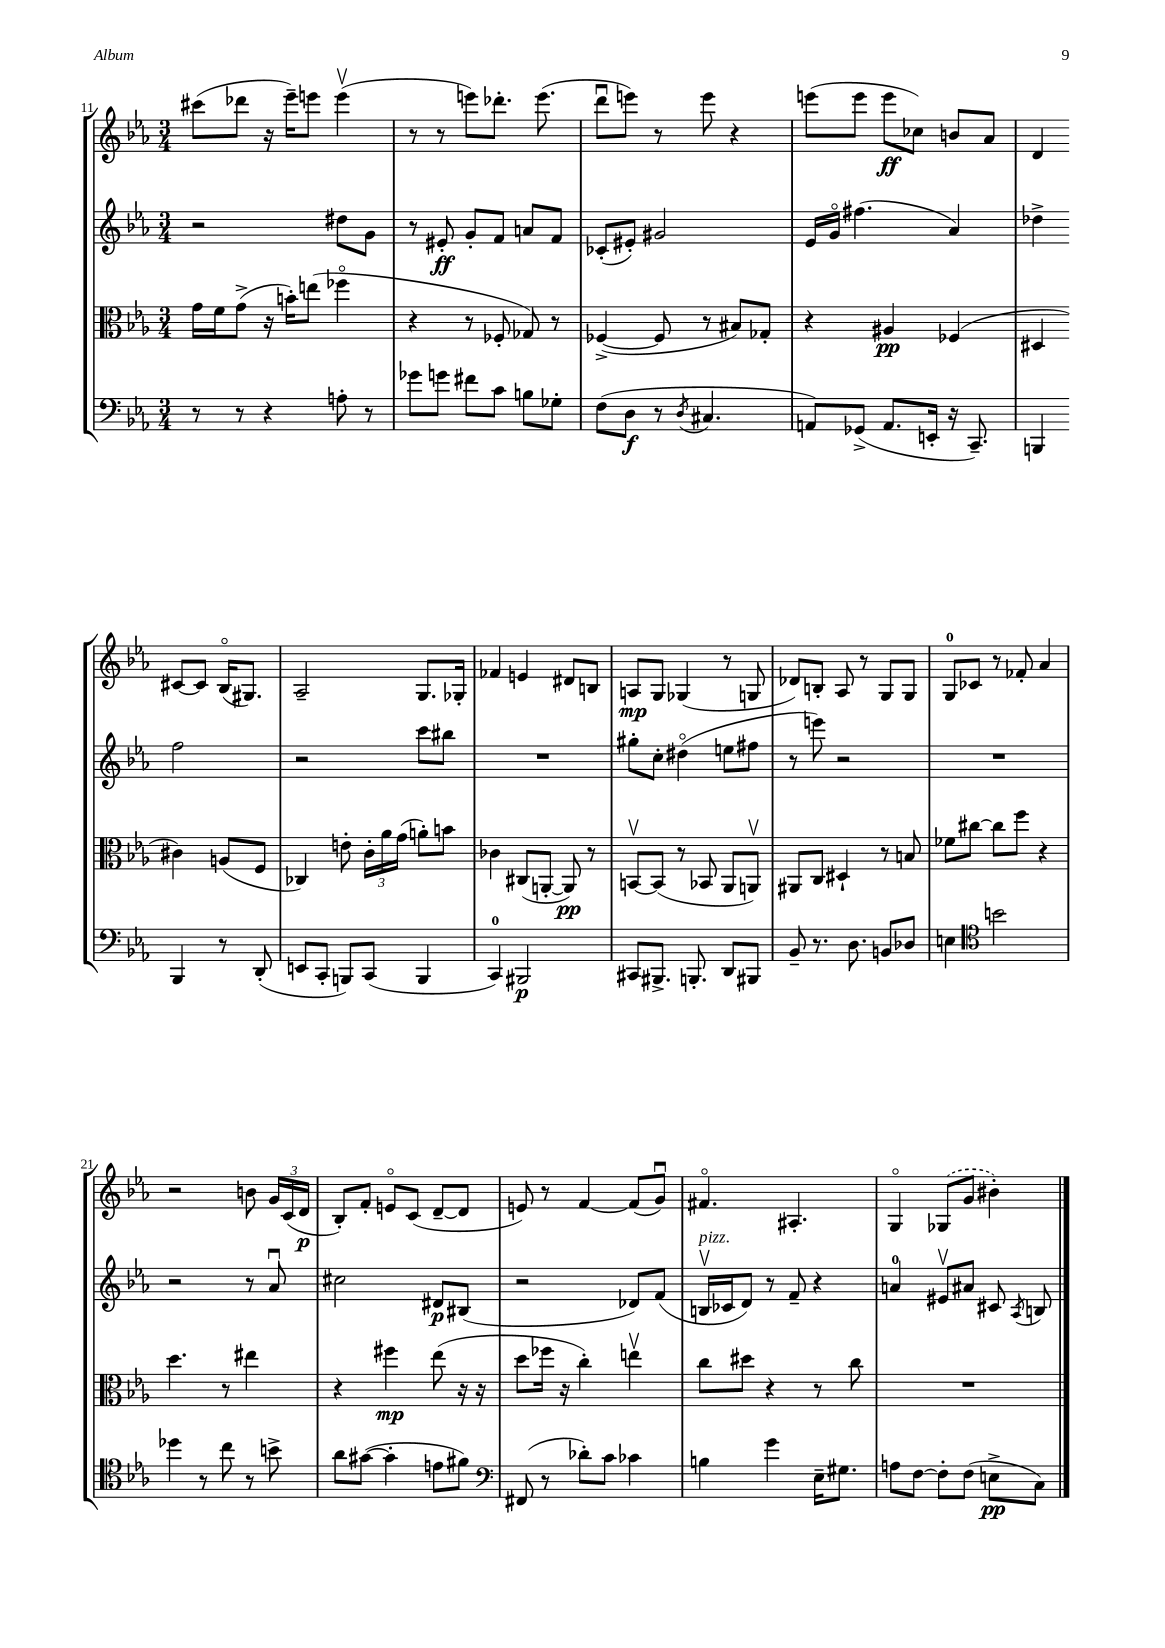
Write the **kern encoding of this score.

**kern	**dynam	**kern	**dynam	**kern	**dynam	**kern	**dynam
*part4	*part4	*part3	*part3	*part2	*part2	*part1	*part1
*staff4	*staff4	*staff3	*staff3	*staff2	*staff2	*staff1	*staff1
*clefF4	*	*clefC3	*	*clefG2	*	*clefG2	*
*k[b-e-a-]	*	*k[b-e-a-]	*	*k[b-e-a-]	*	*k[b-e-a-]	*
*M3/4	*	*M3/4	*	*M3/4	*	*M3/4	*
=11	=11	=11	=11	=11	=11	=11	=11
8r	.	16g\LL	.	2r	.	(8ccc#X\L	.
.	.	16f\J	.	.	.	.	.
8r	.	(8g^\J	.	.	.	8ddd-X\J	.
4r	.	16r	.	.	.	16r	.
.	.	16bn'\KL)	.	.	.	16eee-~\KL)	.
.	.	(8een\J	.	.	.	8eeen\J	.
8An'\	.	4ff-X\	.	8dd#X\L	.	(4eeev\	.
8r	.	.	.	8g\J	.	.	.
=12	=12	=12	=12	=12	=12	=12	=12
8g-X\L	.	4r	.	8r	.	8r	.
8gn\J	.	.	.	8e#X'/	ff	8r	.
8f#X\L	.	8r	.	8g'/L	.	8eeen\L)	.
8c\J	.	8F-X'/	.	8f/J	.	8.ddd-X'\J	.
8Bn\L	.	8G-X/)	.	8an/L	.	.	.
.	.	.	.	.	.	(8.eee\	.
8G-X'\J	.	8r	.	8f/J	.	.	.
=13	=13	=13	=13	=13	=13	=13	=13
(8F\L	.	([4F-X^/	.	(8c-X'/L	.	8dddu\L	.
8D\J	f	.	.	8e#X'/J)	.	8eeen\J)	.
8r	.	8F-/]	.	2g#X/	.	8r	.
8qD/	.	.	.	.	.	.	.
4.C#X/	.	8r	.	.	.	8eee\	.
.	.	8B#X/L)	.	.	.	4r	.
.	.	8G-X'/J	.	.	.	.	.
=14	=14	=14	=14	=14	=14	=14	=14
8AAn/L)	.	4r	.	16e-/LL	.	(8eeen\L	.
.	.	.	.	16g/JJ	.	.	.
(8GG-X^/J	.	.	.	(4.ff#X\	.	8eee\J	.
8.AA/L	.	4A#X/	pp	.	.	8eee\L	ff
.	.	.	.	.	.	8cc-X\J)	.
16EEn'/Jk	.	.	.	.	.	.	.
16r	.	(4F-X/	.	4a-/)	.	8bn/L	.
8.CC~/)	.	.	.	.	.	.	.
.	.	.	.	.	.	8a-/J	.
=15	=15	=15	=15	=15	=15	=15	=15
4BBBn/	.	4D#X/	.	4dd-X^\	.	4d/	.
4BBB/	.	4c#X\)	.	2ff\	.	[8c#X/L	.
.	.	.	.	.	.	8c#/J]	.
8r	.	(8An/L	.	.	.	(16B-/KL	.
.	.	.	.	.	.	8.G#X/J)	.
(8DD'/	.	8F/J	.	.	.	.	.
!!LO:LB:g=z
=16	=16	=16	=16	=16	=16	=16	=16
8EEn/L	.	4C-X/)	.	2r	.	2A-~/	.
8CC'/J	.	.	.	.	.	.	.
8BBBn/L)	.	8en'\	.	.	.	.	.
(8CC/J	.	24c'\LL	.	.	.	.	.
.	.	24a-\	.	.	.	.	.
.	.	(24g\JJ	.	.	.	.	.
4BBB/	.	8an'\L)	.	8ccc\L	.	8.G/L	.
.	.	8bn\J	.	8bb#X\J	.	.	.
.	.	.	.	.	.	16G-X'/Jk	.
=17	=17	=17	=17	=17	=17	=17	=17
4CC/)	.	4c-X\	.	2.r	.	4f-X/	.
2BBB#X/	p	(8C#X/L	.	.	.	4en/	.
.	.	[8AAn'/J	.	.	.	.	.
.	.	8AA/])	pp	.	.	8d#X/L	.
.	.	8r	.	.	.	8Bn/J	.
=18	=18	=18	=18	=18	=18	=18	=18
8CC#X/L	.	[8BBnv/L	.	8gg#X'\L	.	8An/L	mp
8.BBB#X^/J	.	(8BB/J]	.	8cc'\J	.	8G/J	.
.	.	8r	.	(4dd#X\	.	(4G-X/	.
8.BBBn'/	.	.	.	.	.	.	.
.	.	8BB-X/	.	.	.	.	.
8DD/L	.	8AA-/L	.	8een\L	.	8r	.
8BBB#X/J	.	8AAnv/J)	.	8ff#X\J	.	8Gn/	.
=19	=19	=19	=19	=19	=19	=19	=19
8BB-~/	.	8AA#X/L	.	8r	.	8d-X/L)	.
8.r	.	8C/J	.	8eeen\)	.	8Bn'/J	.
.	.	4D#X`/	.	2r	.	8A-/	.
8.D\	.	.	.	.	.	.	.
.	.	.	.	.	.	8r	.
8BBn/L	.	8r	.	.	.	8G/L	.
8D-X/J	.	8Bn/	.	.	.	8G/J	.
=20	=20	=20	=20	=20	=20	=20	=20
4En\	.	8f-X\L	.	2.r	.	8G/L	.
.	.	[8cc#X\J	.	.	.	8c-X/J	.
*clefC4	*	*	*	*	*	*	*
2bn\	.	8cc#\L]	.	.	.	8r	.
.	.	8ff\J	.	.	.	8f-X'/	.
.	.	4r	.	.	.	4a-/	.
!!LO:LB:g=z
=21	=21	=21	=21	=21	=21	=21	=21
4dd-X\	.	4.dd\	.	2r	.	2r	.
8r	.	.	.	.	.	.	.
8cc\	.	8r	.	.	.	.	.
8r	.	4ee#X\	.	8r	.	8bn\	.
8bn^\	.	.	.	8a-u/	.	24g/LL	.
.	.	.	.	.	.	(24c/	.
.	.	.	.	.	.	24d/JJ	p
=22	=22	=22	=22	=22	=22	=22	=22
8a-\L	.	4r	.	2cc#X\	.	8B-'/L)	.
([8g#X\J	.	.	.	.	.	8f'/J	.
4g#'\]	.	4ff#X\	mp	.	.	8en/L	.
.	.	.	.	.	.	(8c/J	.
8en\L	.	(8ee-\	.	8d#X/L	p	[8d~/L	.
8f#X\J)	.	16r	.	(8B#X/J	.	8d/J]	.
.	.	16r	.	.	.	.	.
=23	=23	=23	=23	=23	=23	=23	=23
*clefF4	*	*	*	*	*	*	*
(8FF#X/	.	8dd\L	.	2r	.	8en/)	.
8r	.	16ff-X\Jk	.	.	.	8r	.
.	.	16r	.	.	.	.	.
8d-X'\L)	.	4cc'\)	.	.	.	[4f/	.
8c\J	.	.	.	.	.	.	.
4c-X\	.	4eenv\	.	8d-X/L)	.	(8f/L]	.
.	.	.	.	(8f/J	.	8gu/J)	.
=24	=24	=24	=24	=24	=24	=24	=24
!	!	!	!	!LO:TX:a:i:t=pizz.	!	!	!
4Bn\	.	8cc\L	.	16Bnv/LL	.	4.f#X/	.
.	.	.	.	16c-X/J	.	.	.
.	.	8dd#X\J	.	8d/J)	.	.	.
4g\	.	4r	.	8r	.	.	.
.	.	.	.	8f~/	.	4.A#X'/	.
16E-~\KL	.	8r	.	4r	.	.	.
8.G#X\J	.	.	.	.	.	.	.
.	.	8cc\	.	.	.	.	.
=25	=25	=25	=25	=25	=25	=25	=25
8An\L	.	2.r	.	4an/	.	4G/	.
[8F\J	.	.	.	.	.	.	.
8F'\L]	.	.	.	8e#Xv/L	.	(8G-X/L	.
(8F\J	.	.	.	8a#X/J	.	8g/J	.
8En^\L	pp	.	.	8c#X/	.	4b#X'\)	.
.	.	.	.	8qA-/	.	.	.
8C\J)	.	.	.	8Bn/	.	.	.
==	==	==	==	==	==	==	==
*-	*-	*-	*-	*-	*-	*-	*-
